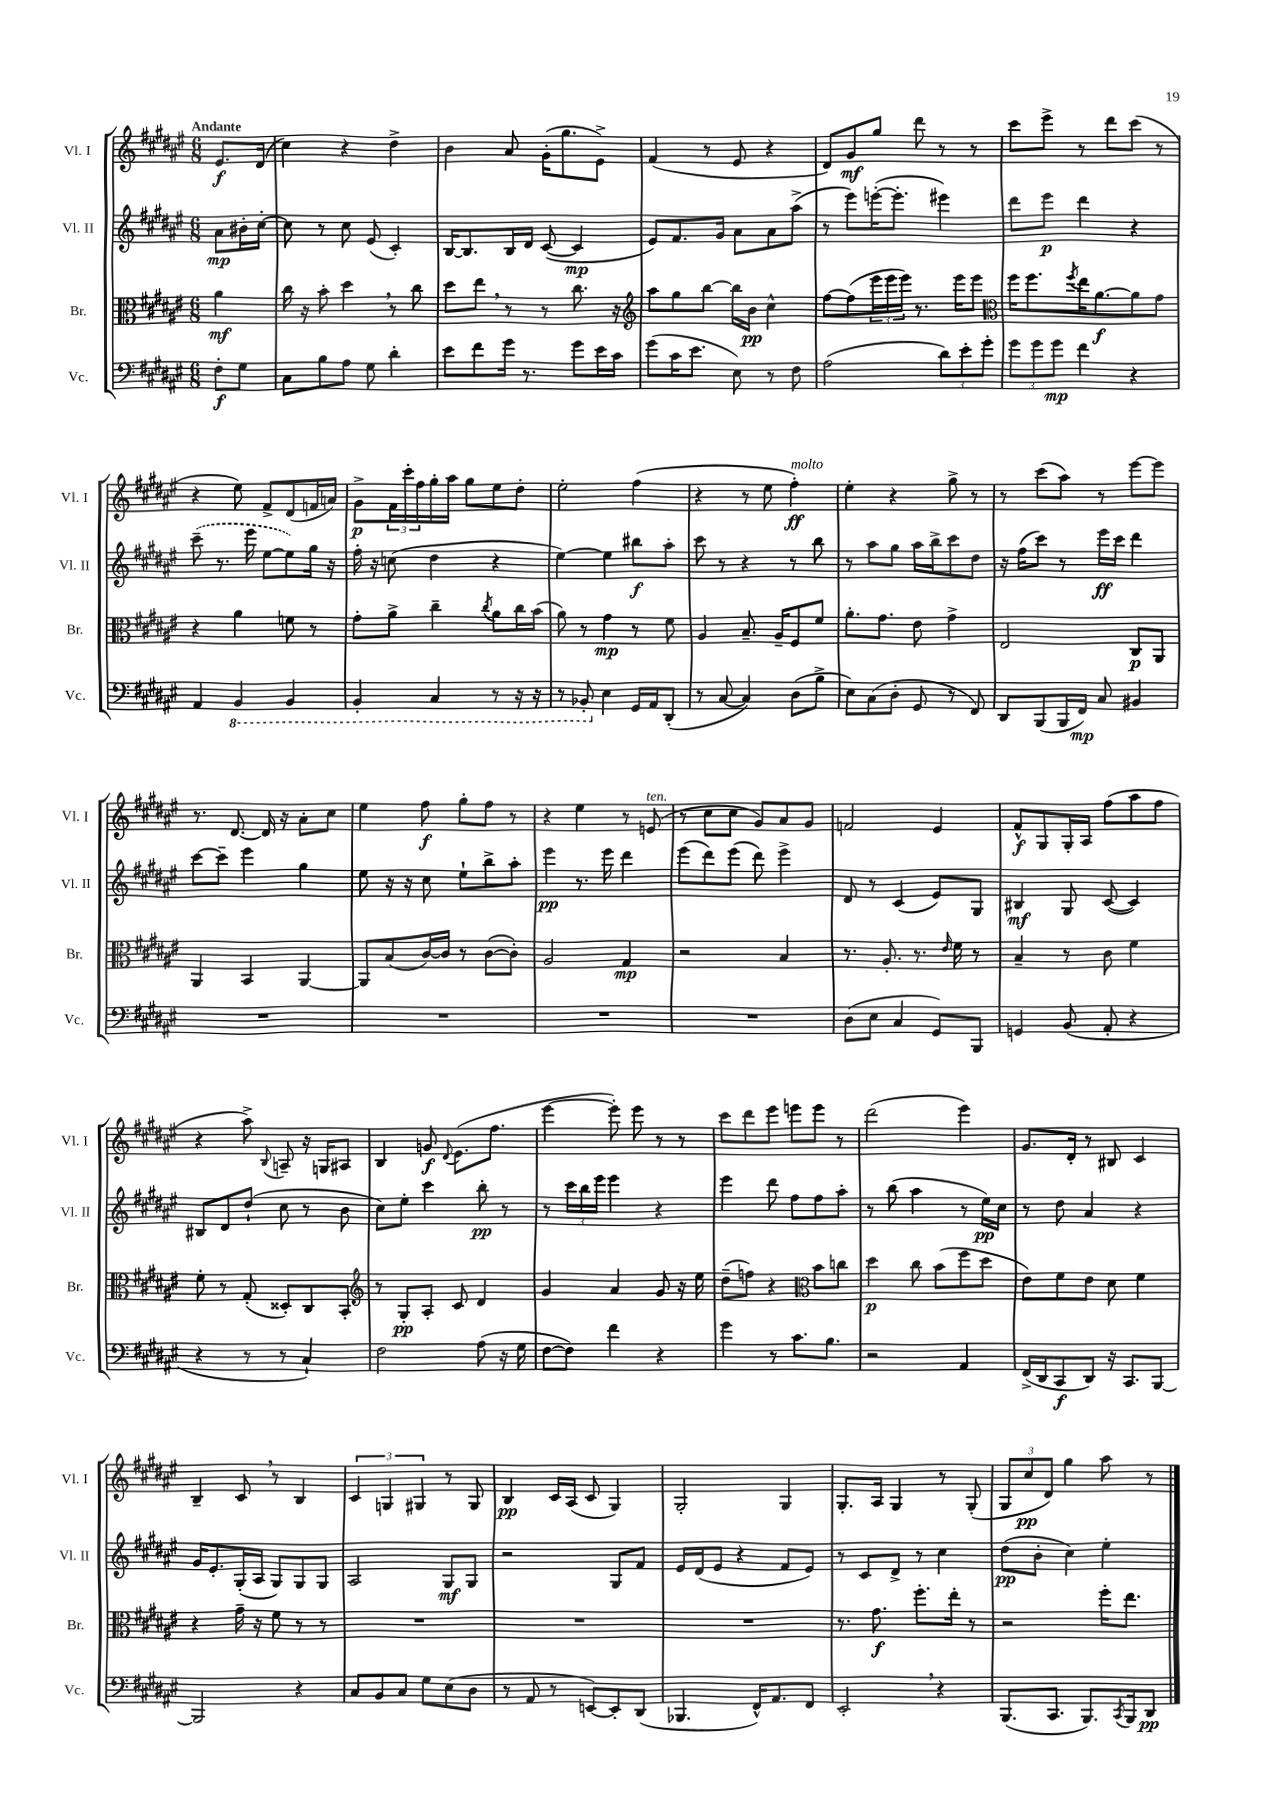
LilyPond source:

<<
\new StaffGroup <<
\new Staff = "s0" \with { instrumentName = "Vl. I" shortInstrumentName = "Vl. I" } {
    \clef treble \key fis \major \numericTimeSignature \time 6/8 \partial 4 \tempo "Andante"
    eis'8.\f dis'16( |
    cis''4) r4 dis''4-> |
    b'4 ais'8 gis'16-.( gis''8. eis'8->) |
    fis'4( r8 eis'8 r4 |
    dis'8) gis'8\mf gis''8 dis'''8 r8 r8 |
    cis'''8 eis'''8-> r8 dis'''8 cis'''8( r8 |
    r4 eis''8) fis'8-> dis'8( f'16 a'16) |
    gis'8->\p \tuplet 3/2 { fis'16 cis'''16-. fis''16 } gis''16-. ais''16 gis''8 eis''8 dis''8-. |
    eis''2-. fis''4( |
    r4 r8 eis''8 fis''4-.\ff^\markup { \italic "molto" }) |
    eis''4-. r4 gis''8-> r8 |
    r8 cis'''8( ais''8) r8 eis'''8~ eis'''8 |
    r8. dis'8.~ dis'16 r16 ais'8-. cis''8 |
    eis''4 fis''8\f gis''8-. fis''8 r8 |
    r4 eis''4 r8 e'8^\markup { \italic "ten." }( |
    r8 cis''8 cis''8 gis'8) ais'8 gis'8 |
    f'2 eis'4 |
    fis'8-^\f gis8 gis16-. ais16 fis''8( ais''8 fis''8 |
    r4 ais''8->) \appoggiatura { b8 } a8-- r16 g16 ais8 |
    b4 g'8\f \appoggiatura { dis'8 } eis'8.( fis''8. |
    eis'''4~ eis'''8-.) eis'''8 r8 r8 |
    cis'''8 dis'''8 eis'''8 e'''8 e'''8 r8 |
    dis'''2( eis'''4) |
    gis'8. dis'16-. r8 bis8 cis'4 |
    b4-- cis'8 \breathe r8 b4 |
    \tuplet 3/2 { cis'4 g4 gis4 } r8 gis8 |
    b4\pp cis'16 ais16( cis'8 gis4) |
    gis2-. gis4 |
    gis8.-. ais16 gis4 r8 gis8-.( |
    \tuplet 3/2 { gis8 cis''8\pp dis'8) } gis''4 ais''8 r8 \bar "|." |
}
\new Staff = "s1" \with { instrumentName = "Vl. II" shortInstrumentName = "Vl. II" } {
    \clef treble \key fis \major \numericTimeSignature \time 6/8 \partial 4
    ais'8\mp bis'16-. cis''16~-. |
    cis''8 r8 cis''8 eis'8( cis'4-.) |
    b16~ b8. b16 dis'16 cis'8~( cis'4\mp |
    eis'8) fis'8. gis'16 ais'8 ais'8 ais''8->( |
    r8 eis'''8) e'''16~-.( e'''8.-. eis'''4) |
    dis'''8 eis'''8\p dis'''4 r4 |
    \once \slurDashed cis'''8--( r8. eis'''16 eis''8~ eis''8) gis''16 r16 |
    fis''16-. r16 c''8( dis''4 r4 |
    eis''4~) eis''4 bis''8\f ais''8-. |
    cis'''8 r8 r4 r8 b''8 |
    r8 ais''8 gis''8 ais''16 b''16-> cis'''8 dis''8 |
    r16 fis''16( cis'''8) r8 eis'''16\ff cis'''16 dis'''4 |
    cis'''8~ cis'''8-- eis'''4 gis''4 |
    eis''8 r16 r16 cis''8 eis''8-! b''8-> ais''8-. |
    eis'''4\pp r8. eis'''16 dis'''4 |
    eis'''8( dis'''8) eis'''8( dis'''8) eis'''4-> |
    dis'8 r8 cis'4( eis'8) gis8 |
    bis4\mf gis8 cis'8~( cis'4) |
    bis8 dis'8 dis''8-!( cis''8 r8 b'8 |
    cis''8) eis''8-. cis'''4 b''8-.\pp r8 |
    r8 \tuplet 3/2 { cis'''16 b''16 eis'''16 } eis'''4 r4 |
    eis'''4 dis'''8 fis''8 fis''8 ais''8-. |
    r8 b''8( ais''4 r8 eis''16\pp) cis''16 |
    r8 dis''8 ais'4 r4 |
    gis'16 eis'8.-. gis16-.( ais16 gis8) gis8 gis8 |
    ais2 gis8\mf gis8 |
    r2 gis8 fis'8 |
    eis'16 dis'16( eis'8 r4 fis'8 eis'8) |
    r8 cis'8 dis'8-> r8 cis''4 |
    dis''8\pp( b'8-. cis''4) eis''4-. \bar "|." |
}
\new Staff = "s2" \with { instrumentName = "Br." shortInstrumentName = "Br." } {
    \clef alto \key fis \major \numericTimeSignature \time 6/8 \partial 4
    ais'4\mf |
    cis''16 r16 b'8-. dis''4 \breathe r8 cis''8 |
    dis''8 eis''8 \breathe r8 r8 cis''8. r16 |
    \clef treble ais''8 gis''8 b''8~ b''16 b'16\pp cis''4-^ |
    fis''8~ fis''8( \tuplet 3/2 { eis'''16 eis'''16 eis'''16) } r8. eis'''16 eis'''8 |
    \clef alto fis''16 fis''8. \acciaccatura { fis''8 } eis''16 ais'8.~\f ais'8 gis'8 |
    r4 ais'4 f'8 r8 |
    gis'8-. ais'8-> cis''4-- \acciaccatura { cis''8 } ais'8 cis''16 b'16( |
    ais'8) r8 gis'4\mp r8 fis'8 |
    ais4 b8.-- ais16-- fis8 fis'8 |
    ais'8.-. gis'8. eis'8 gis'4-> |
    eis2 cis8\p ais,8 |
    ais,4 b,4 ais,4~ |
    ais,8 b8( cis'16~) cis'16 r8 cis'8~( cis'8-.) |
    ais2 gis4\mp |
    r2 b4 |
    r8. ais8.-. r8. \grace { eis'16 } fis'16 r8 |
    b4-- r8 cis'8 fis'4 |
    fis'8-. r8 gis8-.( disis8-.) cis8 b,8-. |
    \clef treble r8 gis8-.\pp ais8-. cis'8 dis'4 |
    gis'4 ais'4 gis'8 r16 eis''16 |
    dis''8--( f''8) r4 \clef alto b'8 c''8 |
    dis''4\p cis''8 b'8( fis''8 dis''8 |
    eis'8) fis'8 eis'8 dis'8 fis'4 |
    r4 gis'16-- r16 fis'8 r8 r8 |
    R2. |
    R2. |
    R2. |
    r8. gis'8.\f fis''8.-. eis''16-. r8 |
    r2 fis''16-. eis''8. \bar "|." |
}
\new Staff = "s3" \with { instrumentName = "Vc." shortInstrumentName = "Vc." } {
    \clef bass \key fis \major \numericTimeSignature \time 6/8 \partial 4
    fis8-.\f gis8 |
    cis8 b8 ais8 gis8 dis'4-. |
    eis'8 fis'8 gis'16 r8. gis'8 eis'16 cis'16 |
    gis'8( cis'16 eis'8. eis8) r8 fis8 |
    ais2( \tuplet 3/2 { dis'8) eis'8-. gis'8-. } |
    \tuplet 3/2 { gis'8 gis'8 gis'8\mp } fis'4 r4 |
    ais,4 \ottava #-1 b,,4 b,,4 |
    b,,4-. cis,4 r8 r16 r16 |
    r8 bes,,8-. \ottava #0 eis4 gis,16 ais,16 dis,8-.( |
    r8 cis8~ cis4) dis8( b8-> |
    eis8) cis8( dis8-. gis,8 r8 fis,8) |
    dis,8 b,,8( b,,16 fis,16\mp) cis8 bis,4 |
    R2. |
    R2. |
    R2. |
    R2. |
    dis8( eis8 cis4 gis,8) b,,8 |
    g,4 b,8( ais,8-. r4 |
    r4 r8 r8 cis4-!) |
    fis2 ais8( r16 gis16 |
    fis8~ fis8) fis'4 r4 |
    gis'4 r8 cis'8. b8. |
    r2 ais,4 |
    fis,16->( dis,16 cis,8\f dis,8) r16 cis,8. b,,8~ |
    b,,2 r4 |
    cis8 b,8 cis8 gis8 eis8( dis8 |
    r8 ais,8 r8 e,8~) e,8-. dis,8( |
    bes,,4. fis,16-^) ais,8. fis,8 |
    eis,2-. \breathe r4 |
    b,,8.( cis,8. b,,8.) \acciaccatura { cis,8 } b,,16 dis,8\pp \bar "|." |
}
>>
>>
\layout { \context { \Score \remove "Bar_number_engraver" } }
